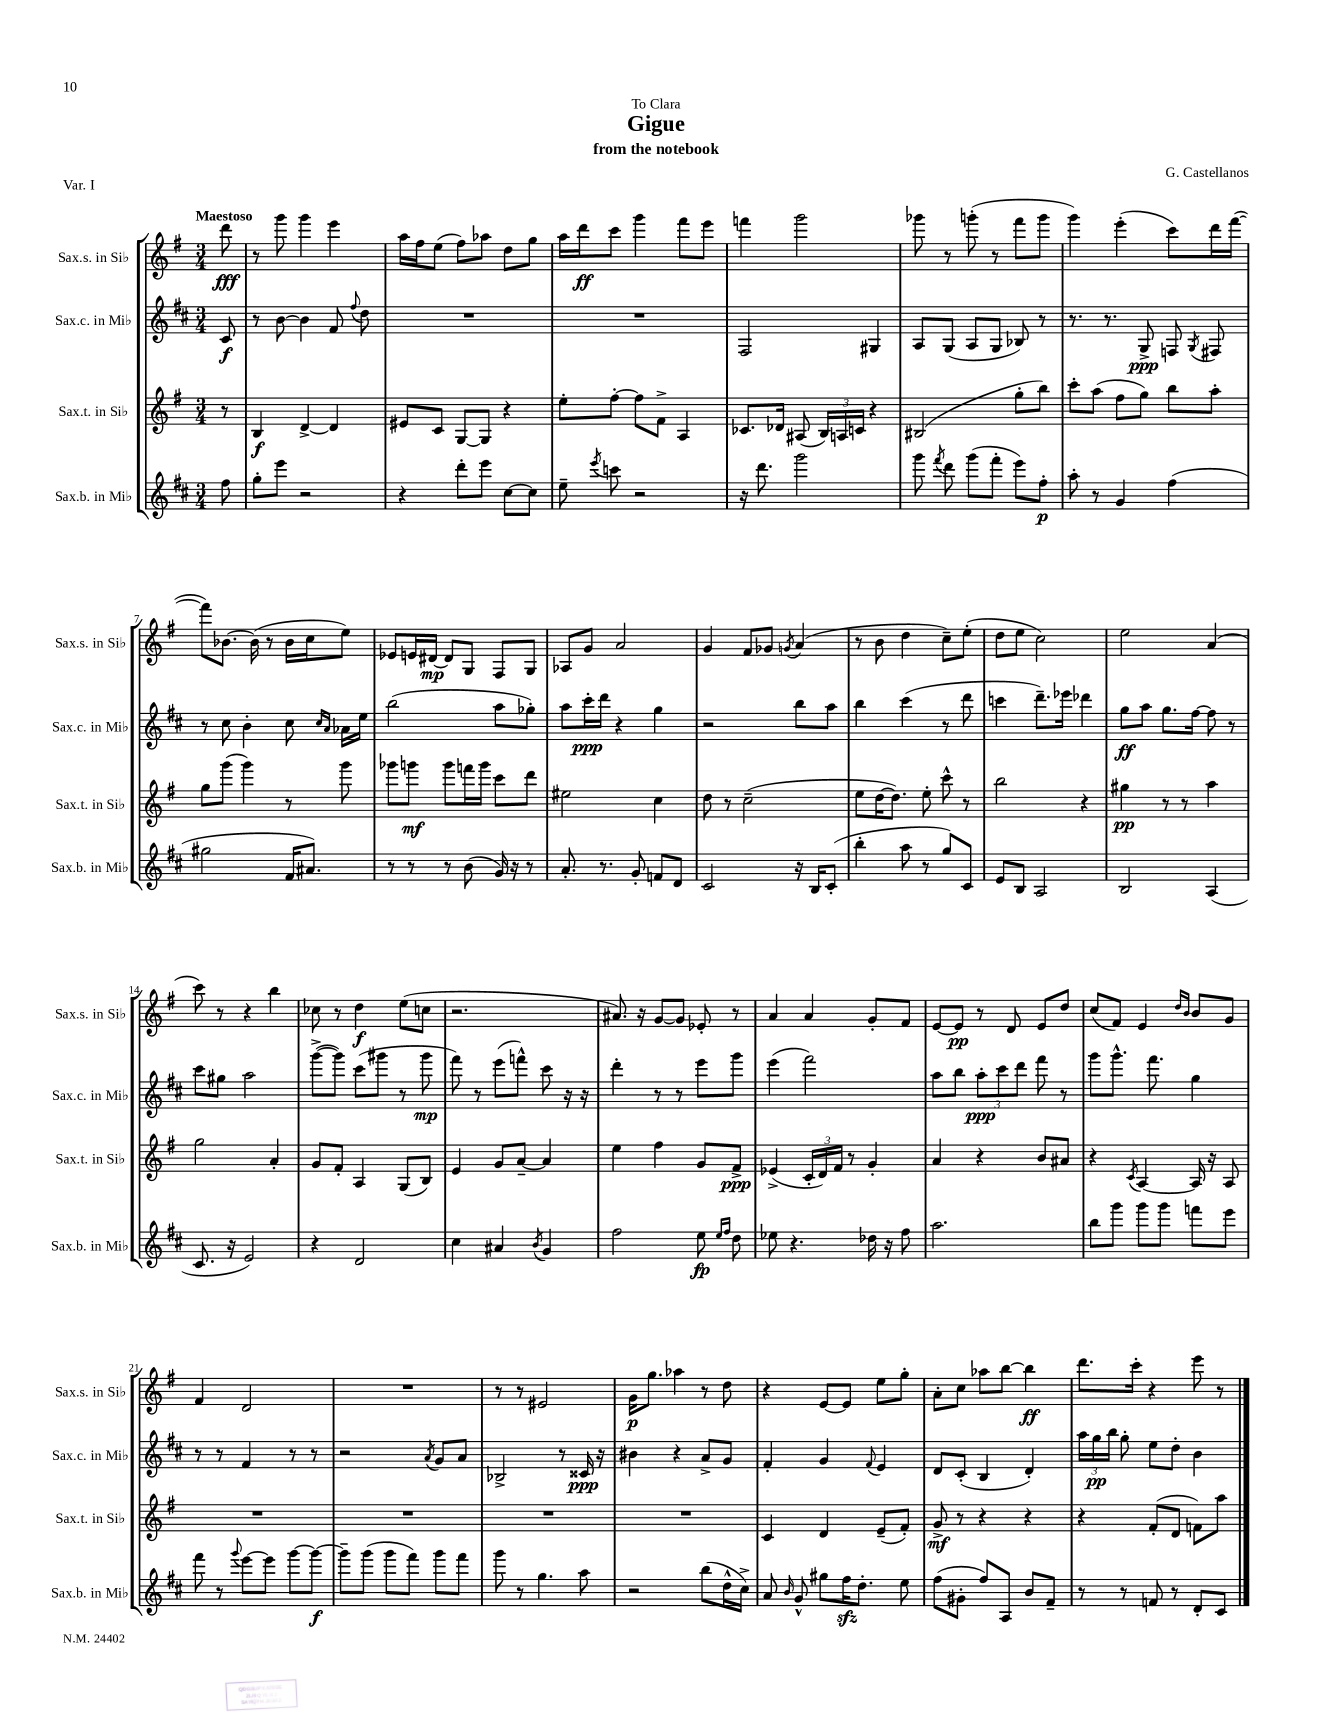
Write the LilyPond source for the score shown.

\header { title = "Gigue" composer = "G. Castellanos" subtitle = "from the notebook" dedication = "To Clara" piece = "Var. I" }
<<
\new StaffGroup <<
\new Staff = "s0" \with { instrumentName = "Sax.s. in Sib" shortInstrumentName = "Sax.s. in Sib" } {
    \clef treble \key g \major \numericTimeSignature \time 3/4 \partial 8 \tempo "Maestoso"
    \autoBeamOff d'''8\fff |
    r8 g'''8 g'''4 e'''4 |
    a''16[ fis''16 e''8]( fis''8[) aes''8] d''8[ g''8] |
    a''16[ d'''16\ff c'''8] g'''4 fis'''8[ e'''8] |
    f'''4 g'''2 |
    ges'''8 r8 g'''8-.( r8 fis'''8[ g'''8] |
    g'''4) e'''4-.( c'''8[) d'''16 fis'''16]~( |
    fis'''8[) bes'8.]~ bes'16( r8 bes'16[ c''16 e''8]) |
    ees'8[ e'16 dis'16]~\mp dis'8[ g8] fis8[ g8] |
    aes8[ g'8] a'2 |
    g'4 fis'8[ ges'8] \acciaccatura { g'8 } a'4( |
    r8 b'8 d''4 c''8[--) e''8]-.( |
    d''8[ e''8] c''2) |
    e''2 a'4( |
    c'''8) r8 r4 b''4 |
    ces''8 r8 d''4\f e''8[( c''8] |
    r2. |
    ais'8.) r16 g'8[~ g'8] ees'8-. r8 |
    a'4 a'4 g'8[-. fis'8] |
    e'8[~ e'8]\pp r8 d'8 e'8[ d''8] |
    c''8[( fis'8]) e'4 \grace { d''16[ b'16] } b'8[ g'8] |
    fis'4 d'2 |
    R2. |
    r8 r8 eis'2 |
    g'16[\p g''8.] aes''4 r8 d''8 |
    r4 e'8[~ e'8] e''8[ g''8]-. |
    a'8[-. c''8] aes''8[ b''8]~ b''4\ff |
    d'''8.[ c'''16]-. r4 e'''8 r8 \bar "|." |
}
\new Staff = "s1" \with { instrumentName = "Sax.c. in Mib" shortInstrumentName = "Sax.c. in Mib" } {
    \clef treble \key d \major \numericTimeSignature \time 3/4 \partial 8
    \autoBeamOff cis'8\f |
    r8 b'8~ b'4 fis'8 \appoggiatura { fis''8 } d''8 |
    R2. |
    R2. |
    fis2 gis4 |
    a8[ g8]( a8[ g8] bes8) r8 |
    r8. r8. g8->\ppp f8 \acciaccatura { g8 } fis8 |
    r8 cis''8 b'4-. cis''8 \grace { cis''16[ a'16] } aes'16[ e''16] |
    b''2( a''8[ ges''8]-.) |
    a''8[ cis'''16-.\ppp d'''16] r4 g''4 |
    r2 b''8[ a''8] |
    b''4 cis'''4( r8 d'''8 |
    c'''4 d'''8.[--) ees'''16] des'''4 |
    g''8[\ff a''8] g''8.[ fis''16]~ fis''8 r8 |
    cis'''8[ gis''8] a''2 |
    g'''8[~->( g'''8]) cis'''8[( gis'''8] r8 gis'''8\mp |
    fis'''8) r8 e'''8[( f'''8]-^) cis'''8 r16 r16 |
    d'''4-. r8 r8 e'''8[ g'''8] |
    e'''4( fis'''2) |
    a''8[ b''8] \tuplet 3/2 { a''8[-.\ppp cis'''8 d'''8] } fis'''8 r8 |
    g'''8[ g'''8.]-^ fis'''8. g''4 |
    r8 r8 fis'4 r8 r8 |
    r2 \acciaccatura { a'8 } g'8[ a'8] |
    bes2-> r8 cisis'16\ppp r16 |
    bis'4 r4 a'8[-> g'8] |
    fis'4-. g'4 \appoggiatura { fis'8 } e'4 |
    d'8[ cis'8]-.( b4 d'4-.) |
    \tuplet 3/2 { a''16[ g''16\pp b''16] } g''8-. e''8[ d''8]-. b'4 \bar "|." |
}
\new Staff = "s2" \with { instrumentName = "Sax.t. in Sib" shortInstrumentName = "Sax.t. in Sib" } {
    \clef treble \key g \major \numericTimeSignature \time 3/4 \partial 8
    \autoBeamOff r8 |
    b4\f d'4~-> d'4 |
    eis'8[ c'8] g8[~ g8] r4 |
    e''8[-. fis''8]~-. fis''8[ fis'8]-> a4 |
    ces'8.[ des'16] ais8( \tuplet 3/2 { b16[) a16 c'16] } r4 |
    bis2( g''8[-. b''8]) |
    c'''8[-. a''8]( fis''8[ g''8]) b''8[ a''8]-. |
    g''8[ g'''8]( g'''4) r8 g'''8 |
    ges'''8[ g'''8]\mf g'''8[ f'''16 g'''16] c'''8[ d'''8] |
    eis''2 c''4 |
    d''8 r8 c''2--( |
    e''8[ d''16~ d''8.]) e''8-. c'''8-^ r8 |
    b''2 r4 |
    gis''4\pp r8 r8 a''4 |
    g''2 a'4-. |
    g'8[ fis'8]-. a4 g8[( b8]) |
    e'4 g'8[ a'8]~-- a'4 |
    e''4 fis''4 g'8[ fis'8]->\ppp |
    ees'4->( \tuplet 3/2 { c'16[-. d'16) fis'16] } r8 g'4-. |
    a'4 r4 b'8[ ais'8] |
    r4 \acciaccatura { c'8 } a4~ a16 r16 a8 |
    R2. |
    R2. |
    R2. |
    R2. |
    c'4 d'4 e'8[--( fis'8]-.) |
    g'8->\mf r8 r4 r4 |
    r4 fis'8[-.( d'8] f'8[) a''8] \bar "|." |
}
\new Staff = "s3" \with { instrumentName = "Sax.b. in Mib" shortInstrumentName = "Sax.b. in Mib" } {
    \clef treble \key d \major \numericTimeSignature \time 3/4 \partial 8
    \autoBeamOff fis''8 |
    g''8[-. e'''8] r2 |
    r4 d'''8[-. e'''8] cis''8[~ cis''8] |
    e''8-- \acciaccatura { e'''8 } c'''8 r2 |
    r16 d'''8. g'''2 |
    g'''8 \acciaccatura { fis'''8 } d'''8 g'''8[( fis'''8]-. e'''8[) fis''8]-.\p |
    a''8-. r8 g'4 fis''4( |
    gis''2 fis'16[ ais'8.]) |
    r8 r8 r8 b'8( g'16) r16 r8 |
    a'8.-. r8. g'8-. f'8[ d'8] |
    cis'2 r16 b16[ cis'8]-.( |
    b''4-. a''8 r8 g''8[) cis'8] |
    e'8[ b8] a2 |
    b2 a4( |
    cis'8. r16 e'2) |
    r4 d'2 |
    cis''4 ais'4 \acciaccatura { b'8 } g'4 |
    fis''2 e''8\fp \grace { e''16[ fis''16] } d''8 |
    ees''8 r4. des''16 r16 fis''8 |
    a''2. |
    b''8[ g'''8] g'''8[ g'''8] f'''8[ e'''8] |
    fis'''8 r8 \appoggiatura { g'''8 } e'''8[~ e'''8] g'''8[~ g'''8]~\f |
    g'''8[-- g'''8]( g'''8[ fis'''8]) g'''8[ fis'''8] |
    g'''8 r8 g''4. a''8 |
    r2 b''8[( d''16-^ cis''16]->) |
    a'8 \grace { b'16 } g'8-^ gis''8[ fis''16\sfz d''8.]-. e''8 |
    fis''8[( gis'8]-. fis''8[) a8] b'8[ fis'8]-- |
    r8 r8 f'8 r8 d'8[-. cis'8] \bar "|." |
}
>>
>>
